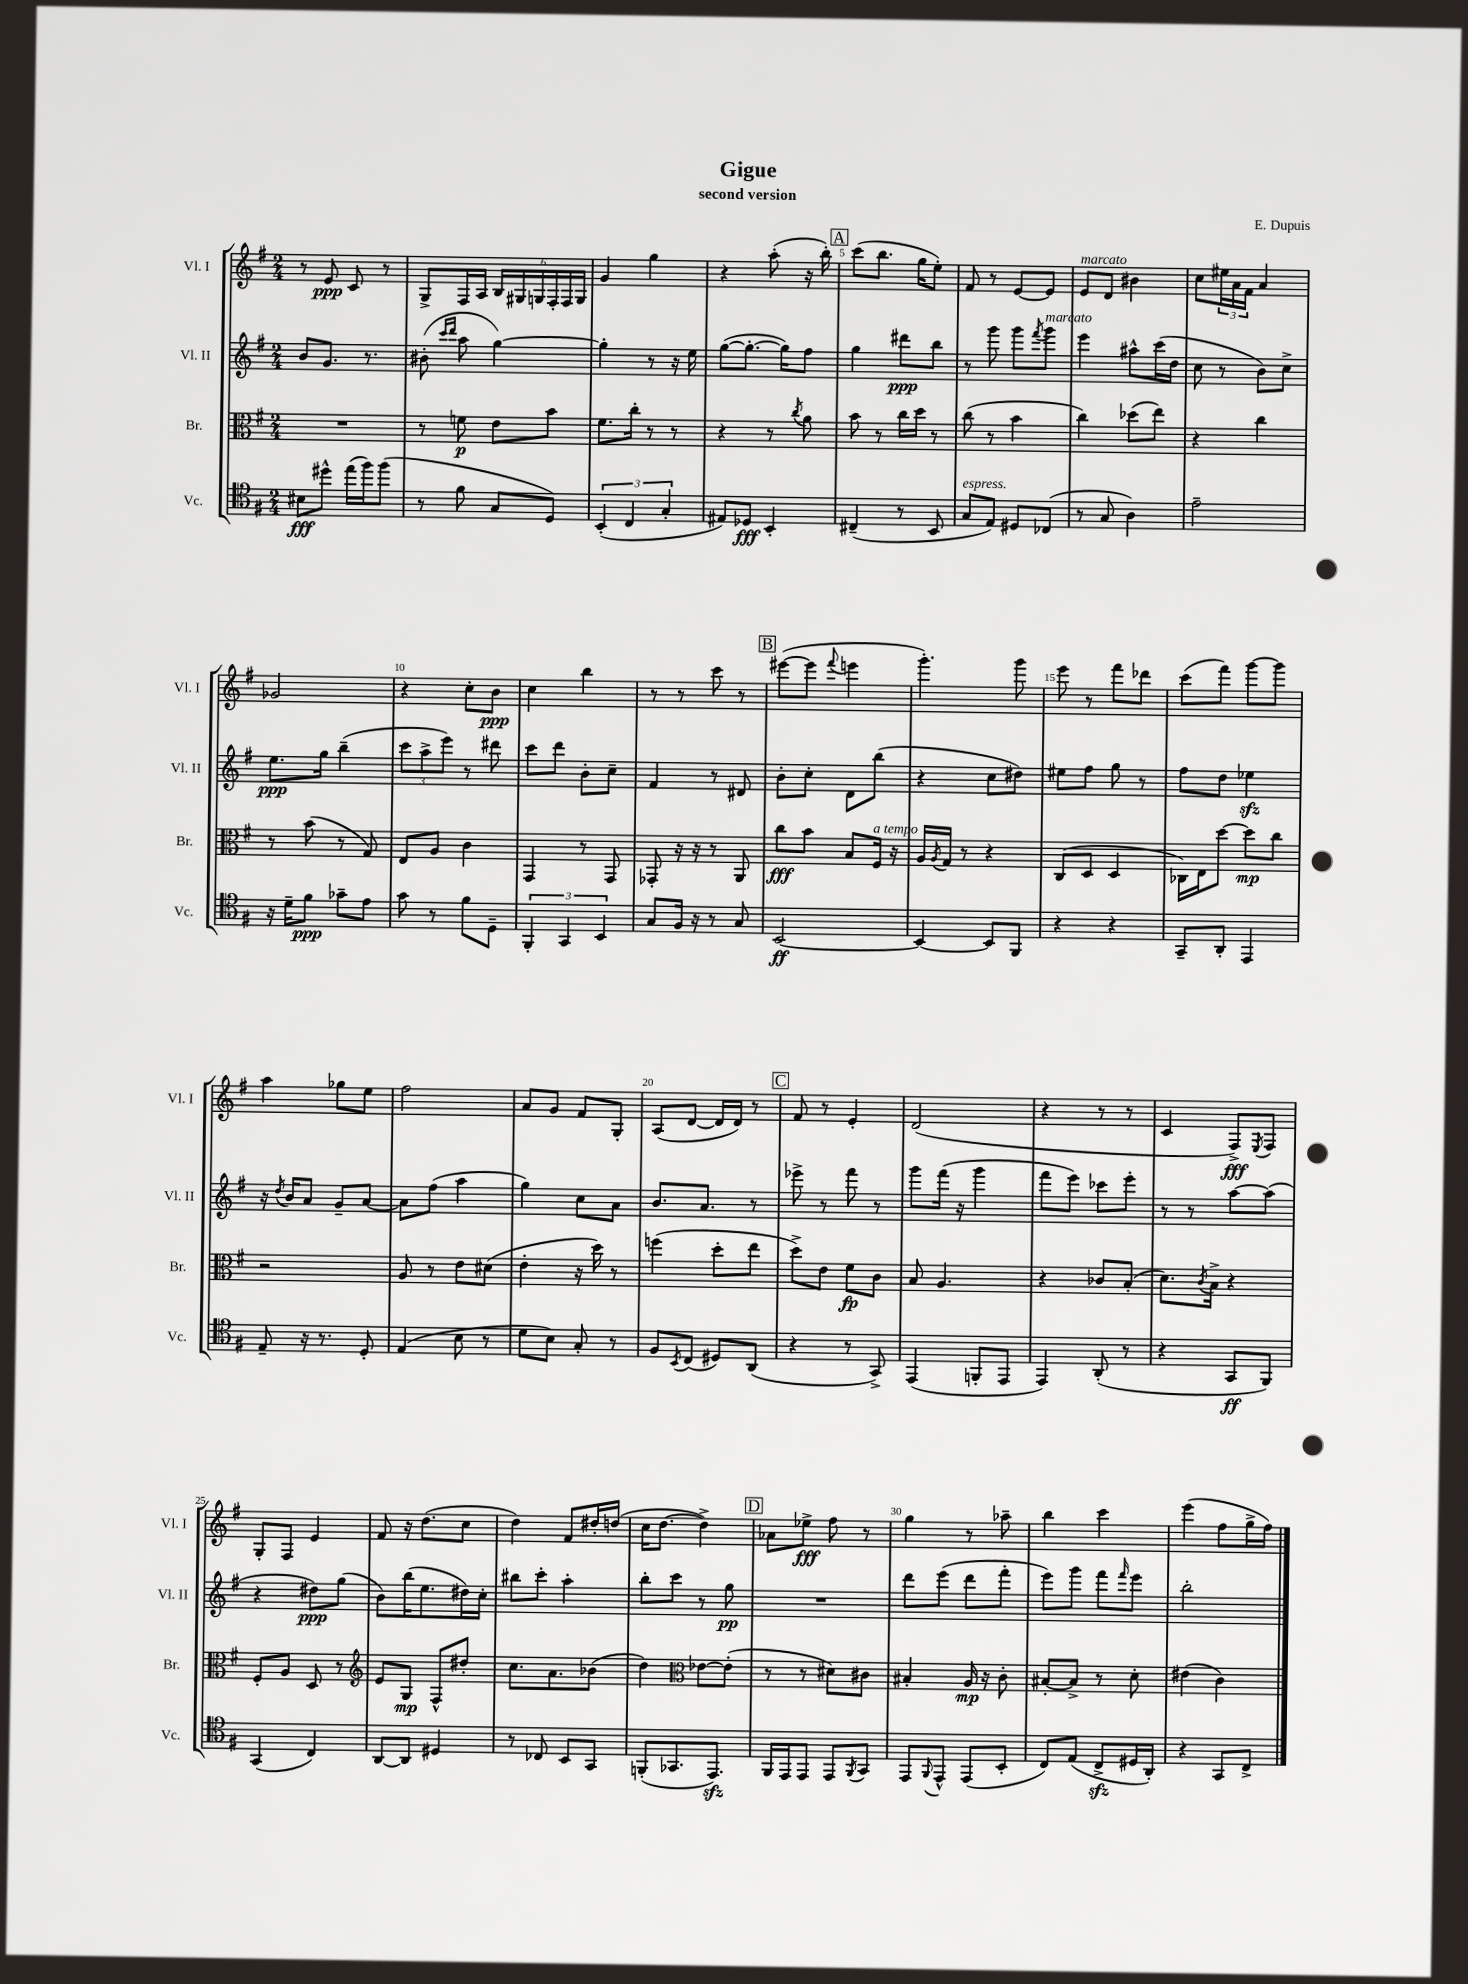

**kern	**dynam	**kern	**dynam	**kern	**dynam	**kern	**dynam
*part4	*part4	*part3	*part3	*part2	*part2	*part1	*part1
*staff4	*staff4	*staff3	*staff3	*staff2	*staff2	*staff1	*staff1
*I"Vc.	*	*I"Br.	*	*I"Vl. II	*	*I"Vl. I	*
*I'Vc.	*	*I'Br.	*	*I'Vl. II	*	*I'Vl. I	*
*clefC4	*	*clefC3	*	*clefG2	*	*clefG2	*
*k[f#]	*	*k[f#]	*	*k[f#]	*	*k[f#]	*
*M2/4	*	*M2/4	*	*M2/4	*	*M2/4	*
=1	=1	=1	=1	=1	=1	=1	=1
8B#X\L	fff	2r	.	8b/L	.	8r	.
8dd#X^^\J	.	.	.	8.g/J	.	8e/	ppp
(16ee\LL	.	.	.	.	.	8c/	.
16ff#\J)	.	.	.	8.r	.	.	.
(8ff#\J	.	.	.	.	.	8r	.
=2	=2	=2	=2	=2	=2	=2	=2
8r	.	8r	.	(8b#X'\	.	8G^/L	.
.	.	.	.	16qqccc/LL	.	.	.
.	.	.	.	16qqddd/JJ	.	.	.
8f#\	.	8fn\	p	8aa\	.	16F#/L	.
.	.	.	.	.	.	16A/JJ	.
8G/L	.	8e\L	.	[4gg\)	.	24B/LL	.
.	.	.	.	.	.	24G#X/	.
.	.	.	.	.	.	24Gn/	.
8D/J)	.	8b\J	.	.	.	24F#'/	.
.	.	.	.	.	.	24F#/	.
.	.	.	.	.	.	24G/JJ	.
=3	=3	=3	=3	=3	=3	=3	=3
(6BB'/	.	8.f#\L	.	4gg'\]	.	4g/	.
6C/	.	.	.	.	.	.	.
.	.	16cc'\Jk	.	.	.	.	.
.	.	8r	.	8r	.	4gg\	.
6G'/	.	.	.	.	.	.	.
.	.	8r	.	16r	.	.	.
.	.	.	.	16ee\	.	.	.
=4	=4	=4	=4	=4	=4	=4	=4
8E#X/L)	.	4r	.	([8gg\L	.	4r	.
8D-X/J	fff	.	.	8.gg'\J_	.	.	.
4BB'/	.	8r	.	.	.	(8aa'\	.
.	.	.	.	16gg\KL])	.	.	.
.	.	8qcc/	.	.	.	.	.
.	.	8a\	.	8ff#\J	.	16r	.
.	.	.	.	.	.	16bb'\)	.
!!LO:REH:place=s1:t=A
=5	=5	=5	=5	=5	=5	=5	=5
(4C#X~/	.	8b\	.	4gg\	.	(8ccc\L	.
.	.	8r	.	.	.	8.bb\J	.
8r	.	16cc\LL	.	8ddd#X\L	ppp	.	.
.	.	16dd\JJ	.	.	.	16gg\KL	.
8BB/	.	8r	.	8bb\J	.	8ee'\J)	.
=6	=6	=6	=6	=6	=6	=6	=6
!LO:TX:a:i:t=espress.	!	!	!	!	!	!	!
8G/L	.	(8cc\	.	8r	.	8f#/	.
8E/J)	.	8r	.	8ggg\	.	8r	.
8D#X/L	.	4b\	.	8ggg\L	.	[8e/L	.
.	.	.	.	8qfff#/	.	.	.
!	!	!	!	!LO:TX:a:i:t=marcato	!	!	!
(8C-X/J	.	.	.	8ggg\J	.	8e/J]	.
=7	=7	=7	=7	=7	=7	=7	=7
!	!	!	!	!	!	!LO:TX:a:i:t=marcato	!
8r	.	4cc\)	.	4eee\	.	8e/L	.
8G/	.	.	.	.	.	8d/J	.
4A\)	.	(8dd-X\L	.	8aa#X^^\L	.	4b#X\	.
.	.	8ee\J)	.	(16ccc\L	.	.	.
.	.	.	.	16dd\JJ	.	.	.
=8	=8	=8	=8	=8	=8	=8	=8
2e~\	.	4r	.	8cc\	.	8cc\L	.
.	.	.	.	8r	.	24ee#X\L	.
.	.	.	.	.	.	24a\	.
.	.	.	.	.	.	24f#\JJ	.
.	.	4cc\	.	8b\L)	.	4a/	.
.	.	.	.	8cc^\J	.	.	.
!!LO:LB:g=z
=9	=9	=9	=9	=9	=9	=9	=9
16r	.	8r	.	8.ee\L	ppp	2g-X/	.
16d~\KL	.	.	.	.	.	.	.
8f#\J	ppp	(8b\	.	.	.	.	.
.	.	.	.	16gg\Jk	.	.	.
8g-X~\L	.	8r	.	(4bb~\	.	.	.
8e\J	.	8G/)	.	.	.	.	.
=10	=10	=10	=10	=10	=10	=10	=10
8g\	.	8E/L	.	12ccc\L	.	4r	.
.	.	.	.	12aa^\	.	.	.
8r	.	8A/J	.	.	.	.	.
.	.	.	.	12eee\J)	.	.	.
8f#\L	.	4c\	.	8r	.	8cc'\L	.
8D~\J	.	.	.	8ddd#X\	.	8b\J	ppp
=11	=11	=11	=11	=11	=11	=11	=11
6FF#'/	.	4GG/	.	8ccc\L	.	4cc\	.
.	.	.	.	8ddd\J	.	.	.
6GG/	.	.	.	.	.	.	.
.	.	8r	.	8b'\L	.	4bb\	.
6BB/	.	.	.	.	.	.	.
.	.	8GG/	.	8cc~\J	.	.	.
=12	=12	=12	=12	=12	=12	=12	=12
8G/L	.	8GG-X'/	.	4f#/	.	8r	.
16F#/Jk	.	16r	.	.	.	8r	.
16r	.	16r	.	.	.	.	.
8r	.	8r	.	8r	.	8ccc\	.
8G/	.	8AA/	.	8d#X/	.	8r	.
!!LO:REH:place=s1:t=B
=13	=13	=13	=13	=13	=13	=13	=13
[2BB/	ff	8cc\L	fff	8b'\L	.	([8eee#X\L	.
.	.	8b\J	.	8cc'\J	.	8eee#\J]	.
.	.	.	.	.	.	8qqfff#/	.
.	.	8B/L	.	8d\L	.	4eeen\	.
!	!	!LO:TX:a:i:t=a tempo	!	!	!	!	!
.	.	16F#/Jk	.	(8bb\J	.	.	.
.	.	16r	.	.	.	.	.
=14	=14	=14	=14	=14	=14	=14	=14
4BB/_	.	16A/LL	.	4r	.	4.ggg'\)	.
.	.	8qA/	.	.	.	.	.
.	.	16G/JJ	.	.	.	.	.
.	.	8r	.	.	.	.	.
8BB/L]	.	4r	.	8cc\L	.	.	.
8FF#/J	.	.	.	8dd#X\J)	.	8ggg\	.
=15	=15	=15	=15	=15	=15	=15	=15
4r	.	(8C/L	.	8ee#X\L	.	8eee\	.
.	.	8D/J	.	8ff#\J	.	8r	.
4r	.	4D/	.	8gg\	.	8fff#\L	.
.	.	.	.	8r	.	8ddd-X\J	.
=16	=16	=16	=16	=16	=16	=16	=16
8GG~/L	.	16C-X\LL)	.	8ff#\L	.	(8ccc\L	.
.	.	16E\J	.	.	.	.	.
8AA'/J	.	[8dd\J	.	8dd\J	.	8fff#\J)	.
4EE/	.	8dd\L]	mp	4ee-Xzz\	.	[8ggg\L	.
.	.	8cc\J	.	.	.	8ggg\J]	.
!!LO:LB:g=z
=17	=17	=17	=17	=17	=17	=17	=17
8E~/	.	2r	.	16r	.	4aa\	.
.	.	.	.	8qdd/	.	.	.
.	.	.	.	16b/KL	.	.	.
16r	.	.	.	8a/J	.	.	.
8.r	.	.	.	.	.	.	.
.	.	.	.	8g~/L	.	8gg-X\L	.
8D'/	.	.	.	[8a/J	.	8ee\J	.
=18	=18	=18	=18	=18	=18	=18	=18
(4E/	.	8A/	.	8a\L]	.	2ff#\	.
.	.	8r	.	(8ff#\J	.	.	.
8B\	.	8e\L	.	4aa\	.	.	.
8r	.	(8d#X\J	.	.	.	.	.
=19	=19	=19	=19	=19	=19	=19	=19
8d\L	.	4e'\	.	4gg\)	.	8a/L	.
8B\J)	.	.	.	.	.	8g/J	.
8G'/	.	16r	.	8cc\L	.	8f#/L	.
.	.	16dd\)	.	.	.	.	.
8r	.	8r	.	8a\J	.	8G'/J	.
=20	=20	=20	=20	=20	=20	=20	=20
8F#/L	.	(4ffn\	.	8.b/L	.	(8A/L	.
8qBB/	.	.	.	.	.	.	.
(8C/J	.	.	.	.	.	[8d/J	.
.	.	.	.	8.a/J	.	.	.
8D#X/L)	.	8dd'\L	.	.	.	16d/LL]	.
.	.	.	.	.	.	16d/JJ)	.
(8AA/J	.	8ee\J	.	8r	.	8r	.
!!LO:REH:place=s1:t=C
=21	=21	=21	=21	=21	=21	=21	=21
4r	.	8dd^\L)	.	8eee-X^\	.	8f#/	.
.	.	8e\J	.	8r	.	8r	.
8r	.	8f#\L	fp	8fff#\	.	4e'/	.
8GG^/)	.	8c\J	.	8r	.	.	.
=22	=22	=22	=22	=22	=22	=22	=22
(4EE/	.	8B/	.	8ggg\L	.	(2d/	.
.	.	4.A/	.	(16fff#\Jk	.	.	.
.	.	.	.	16r	.	.	.
8FFn'/L	.	.	.	4ggg\	.	.	.
8EE/J	.	.	.	.	.	.	.
=23	=23	=23	=23	=23	=23	=23	=23
4EE/)	.	4r	.	8fff#\L	.	4r	.
.	.	.	.	8eee\J)	.	.	.
(8AA'/	.	8c-X/L	.	8ccc-X\L	.	8r	.
8r	.	(8B'/J	.	8eee'\J	.	8r	.
=24	=24	=24	=24	=24	=24	=24	=24
4r	.	8.d\L)	.	8r	.	4c/	.
.	.	.	.	8r	.	.	.
.	.	8qc/	.	.	.	.	.
.	.	16B^\Jk	.	.	.	.	.
8GG/L	ff	4r	.	[8aa\L	.	8F#^/L)	fff
.	.	.	.	.	.	8qE/	.
8FF#/J)	.	.	.	(8aa\J]	.	8F#/J	.
!!LO:LB:g=z
=25	=25	=25	=25	=25	=25	=25	=25
(4GG/	.	8F#'/L	.	4r	.	8G'/L	.
.	.	8A/J	.	.	.	8F#/J	.
4C/)	.	8D/	.	8dd#X\L)	ppp	4e/	.
.	.	8r	.	(8gg\J	.	.	.
=26	=26	=26	=26	=26	=26	=26	=26
*	*	*clefG2	*	*	*	*	*
[8AA/L	.	8e/L	.	8b\L)	.	8f#/	.
8AA/J]	.	8G/J	mp	(16bb\K	.	16r	.
.	.	.	.	8.ee\	.	(8.dd\L	.
4D#X/	.	8F#^^/L	.	.	.	.	.
.	.	8dd#X'/J	.	16dd#X\L)	.	8cc\J	.
.	.	.	.	16cc'\JJ	.	.	.
=27	=27	=27	=27	=27	=27	=27	=27
8r	.	8.cc\L	.	8bb#X\L	.	4dd\)	.
8C-X/	.	.	.	8ccc'\J	.	.	.
.	.	8.a\	.	.	.	.	.
8BB/L	.	.	.	4aa'\	.	8f#/L	.
8GG/J	.	(8b-X\J	.	.	.	16dd#X'/L	.
.	.	.	.	.	.	(16ddn/JJ	.
=28	=28	=28	=28	=28	=28	=28	=28
(8FFn'/L	.	4dd\)	.	8bb'\L	.	16cc\KL	.
.	.	.	.	.	.	[8.dd\J	.
8.GG-X/	.	.	.	8ccc\J	.	.	.
*	*	*clefC3	*	*	*	*	*
.	.	[8e-X\L	.	8r	.	4dd^\])	.
8.EEzz/J)	.	.	.	.	.	.	.
.	.	(8e-'\J]	.	8gg\	pp	.	.
!!LO:REH:place=s1:t=D
=29	=29	=29	=29	=29	=29	=29	=29
16FF#/LL	.	8r	.	2r	.	8a-X\L	.
16EE/J	.	.	.	.	.	.	.
8EE/J	.	8r	.	.	.	8ee-X^\J	fff
8EE/L	.	8d#X\L)	.	.	.	8ff#\	.
8qFF#/	.	.	.	.	.	.	.
8GG/J	.	8c#X\J	.	.	.	8r	.
=30	=30	=30	=30	=30	=30	=30	=30
8EE/L	.	4B#X'/	.	8ddd\L	.	4gg\	.
8qqFF#/	.	.	.	.	.	.	.
8EE^^/J	.	.	.	(8eee\J	.	.	.
(8EE/L	.	16A/	mp	8ddd\L	.	8r	.
.	.	16r	.	.	.	.	.
8BB'/J	.	8c'\	.	8fff#'\J	.	8aa-X~\	.
=31	=31	=31	=31	=31	=31	=31	=31
8C/L)	.	[8B#X'/L	.	8eee\L)	.	4bb\	.
(8E/J	.	8B#^/J]	.	8ggg\J	.	.	.
8Czz^/L	.	8r	.	8fff#\L	.	4ccc\	.
.	.	.	.	16qqfff#/	.	.	.
16D#X/L	.	8d'\	.	8eee\J	.	.	.
16AA'/JJ)	.	.	.	.	.	.	.
=32	=32	=32	=32	=32	=32	=32	=32
4r	.	(4e#X\	.	2bb'\	.	(4eee\	.
8GG/L	.	4c\)	.	.	.	8ff#\L	.
8C^/J	.	.	.	.	.	16gg^\L	.
.	.	.	.	.	.	16ff#\JJ)	.
==	==	==	==	==	==	==	==
*-	*-	*-	*-	*-	*-	*-	*-
